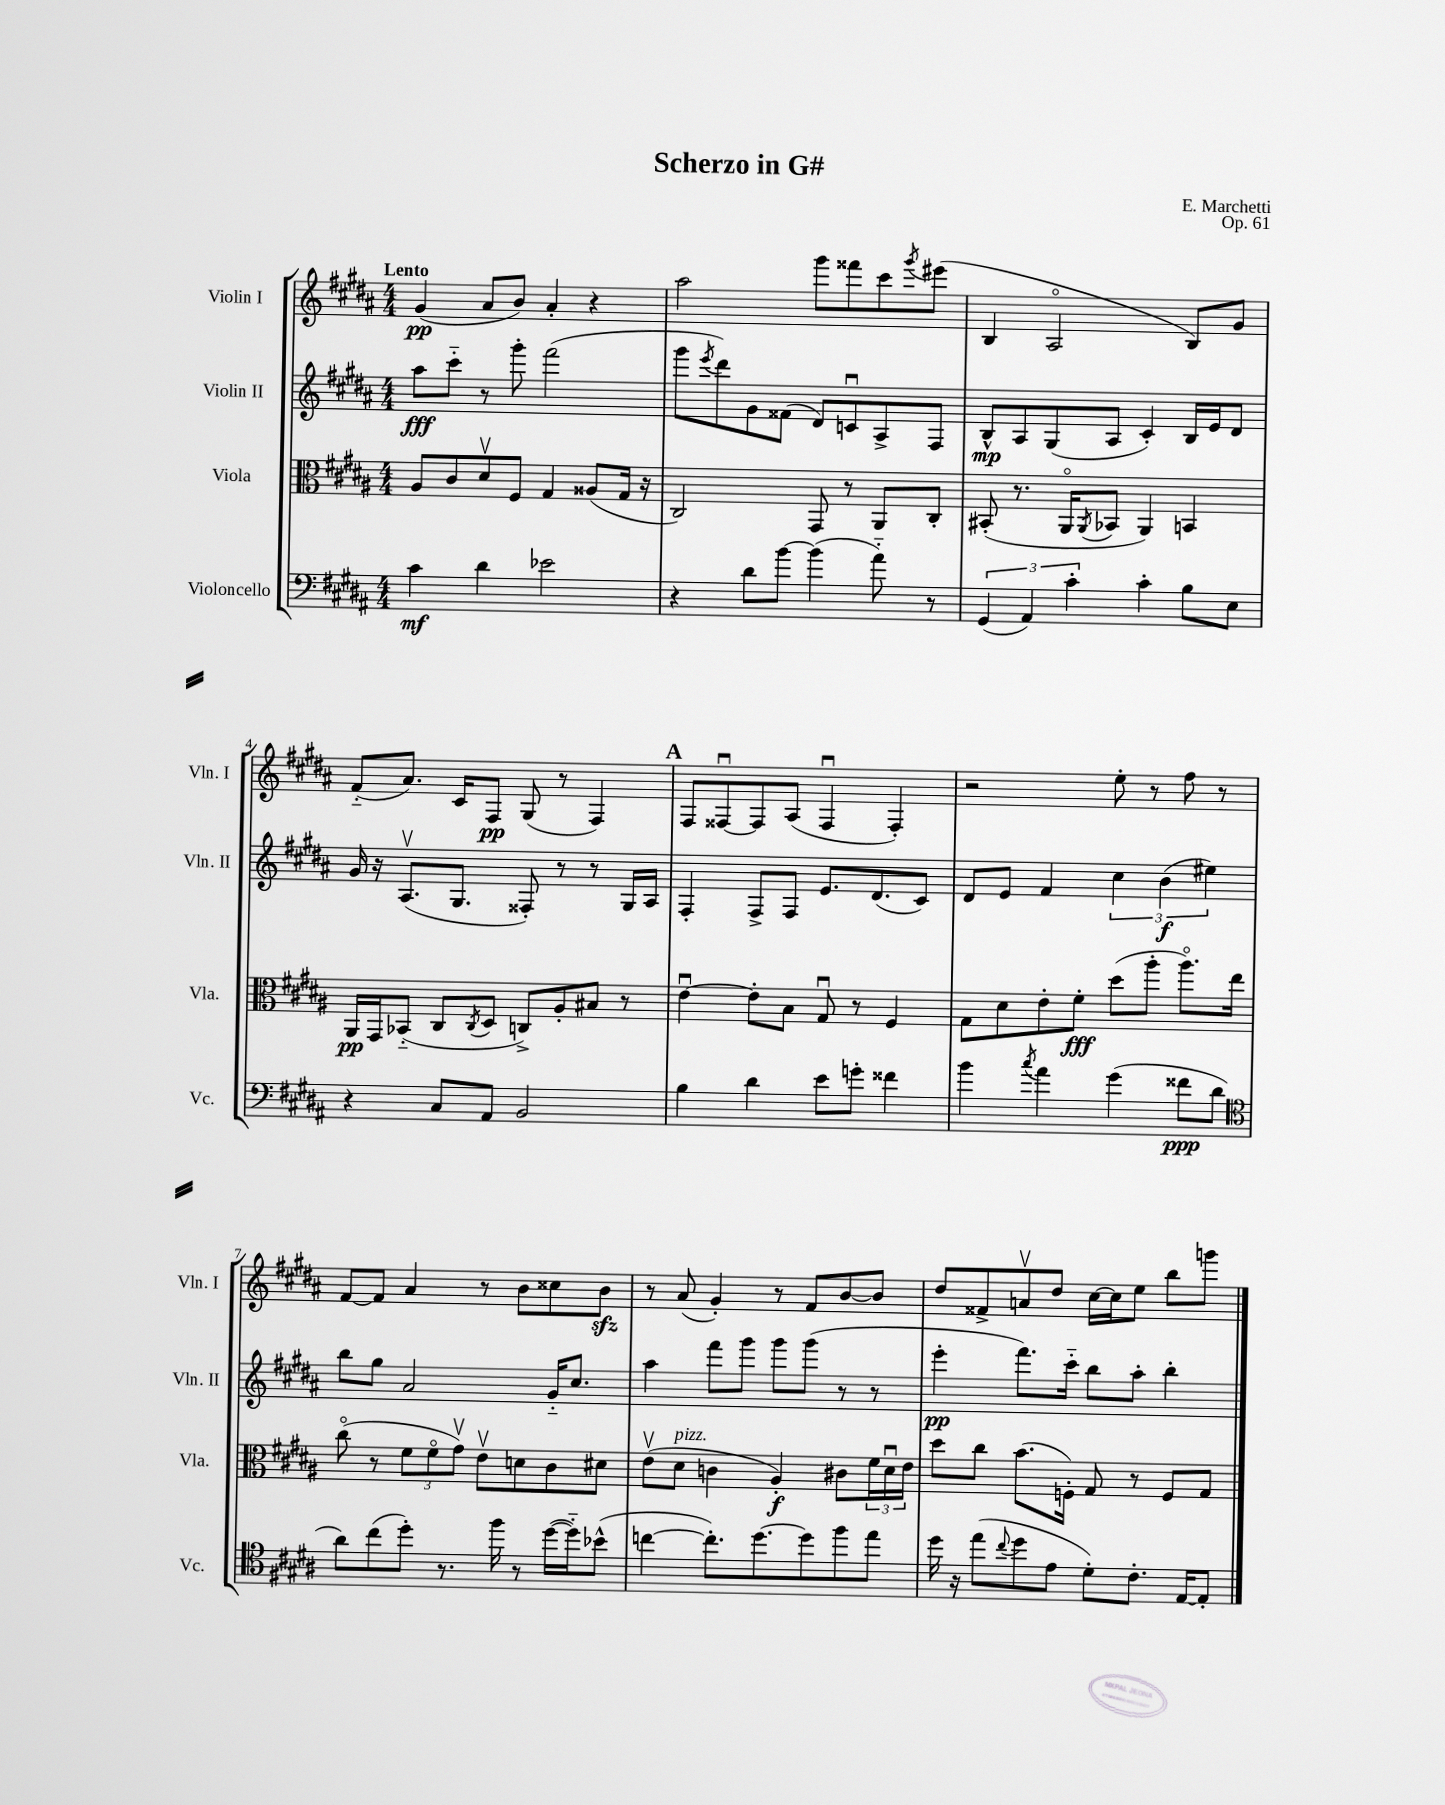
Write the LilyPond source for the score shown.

\header { title = "Scherzo in G#" composer = "E. Marchetti" opus = "Op. 61" }
<<
\new StaffGroup <<
\new Staff = "s0" \with { instrumentName = "Violin I" shortInstrumentName = "Vln. I" } {
    \clef treble \key b \major \numericTimeSignature \time 4/4 \tempo "Lento"
    gis'4\pp( ais'8 b'8) ais'4-. r4 |
    ais''2 gis'''8 fisis'''8 cis'''8 \acciaccatura { gis'''8 } eis'''8( |
    b4 ais2\flageolet b8) gis'8 |
    fis'8-_( ais'8.) cis'16 fis8\pp gis8( r8 fis4) |
    \mark \markup { \bold "A" } fis8 fisis8~\downbow fisis8 ais8( fisis4\downbow fisis4-.) |
    r2 e''8-. r8 fis''8 r8 |
    fis'8~ fis'8 ais'4 r8 b'8 cisis''8 b'8\sfz |
    r8 ais'8( gis'4-.) r8 fis'8 b'8~ b'8 |
    dis''8 fisis'8-> a'8\upbow dis''8 cis''16~ cis''16 e''8 b''8 g'''8 \bar "|." |
}
\new Staff = "s1" \with { instrumentName = "Violin II" shortInstrumentName = "Vln. II" } {
    \clef treble \key b \major \numericTimeSignature \time 4/4
    ais''8\fff cis'''8-_ r8 gis'''8-. fis'''2( |
    gis'''8 \acciaccatura { e'''8 } dis'''8) gis'8 fisis'8( dis'8) c'8\downbow ais8-> fis8 |
    b8-^\mp ais8 gis8( ais8 cis'4-.) b16 e'16 dis'8 |
    gis'16 r16 ais8.\upbow( gis8. fisis8-.) r8 r8 gis16 ais16 |
    \mark \markup { \bold "A" } fis4-. fis8-> fis8 e'8. dis'8.( cis'8) |
    dis'8 e'8 fis'4 \tuplet 3/2 { cis''4 b'4\f( eis''4) } |
    b''8 gis''8 ais'2 gis'16-_ cis''8. |
    ais''4 fis'''8 gis'''8 gis'''8 gis'''8( r8 r8 |
    e'''4-.\pp fis'''8.) cis'''16-_ b''8 ais''8-. b''4-. \bar "|." |
}
\new Staff = "s2" \with { instrumentName = "Viola" shortInstrumentName = "Vla." } {
    \clef alto \key b \major \numericTimeSignature \time 4/4
    ais8 cis'8 dis'8\upbow fis8 gis4 aisis8( gis16 r16 |
    cis2) gis,8 r8 ais,8 cis8-. |
    bis,8-.( r8. ais,16\flageolet \acciaccatura { ais,8 } bes,8 ais,4) b,4 |
    ais,16\pp gis,16 bes,8-_( cis8 \acciaccatura { cis8 } dis8 c8->) ais8-. bis8 r8 |
    \mark \markup { \bold "A" } e'4~\downbow e'8-. b8 gis8\downbow r8 fis4 |
    gis8 dis'8 e'8-. fis'8-.\fff dis''8( ais''8-. ais''8.\flageolet) e''16 |
    cis''8\flageolet( r8 \tuplet 3/2 { fis'8 fis'8\flageolet gis'8\upbow) } e'8\upbow d'8 cis'8 dis'8 |
    e'8\upbow( dis'8^\markup { \italic "pizz." } c'4 ais4-.\f) cis'8 \tuplet 3/2 { fis'16 dis'16\downbow e'16 } |
    dis''8 cis''8 b'8.( f16-.) gis8 r8 f8 gis8 \bar "|." |
}
\new Staff = "s3" \with { instrumentName = "Violoncello" shortInstrumentName = "Vc." } {
    \clef bass \key b \major \numericTimeSignature \time 4/4
    cis'4\mf dis'4 ees'2 |
    r4 dis'8 b'8~ b'4( ais'8-_) r8 |
    \tuplet 3/2 { gis,4( ais,4) cis'4-. } cis'4-. b8 e8 |
    r4 cis8 ais,8 b,2 |
    \mark \markup { \bold "A" } b4 dis'4 e'8 g'8-. fisis'4 |
    b'4 \acciaccatura { cis''8 } ais'4 gis'4( fisis'8\ppp dis'8 |
    \clef tenor ais'8) cis''8( dis''8-.) r8. fis''16 r8 dis''16~( dis''16-_) bes'8-^( |
    c''4~ c''8.-.) dis''8.~ dis''8 fis''8 e''8 |
    dis''16 r16 e''8( \appoggiatura { cis''8 } dis''8 e'8 dis'8-.) cis'8.-. e16~ e8-. \bar "|." |
}
>>
>>
